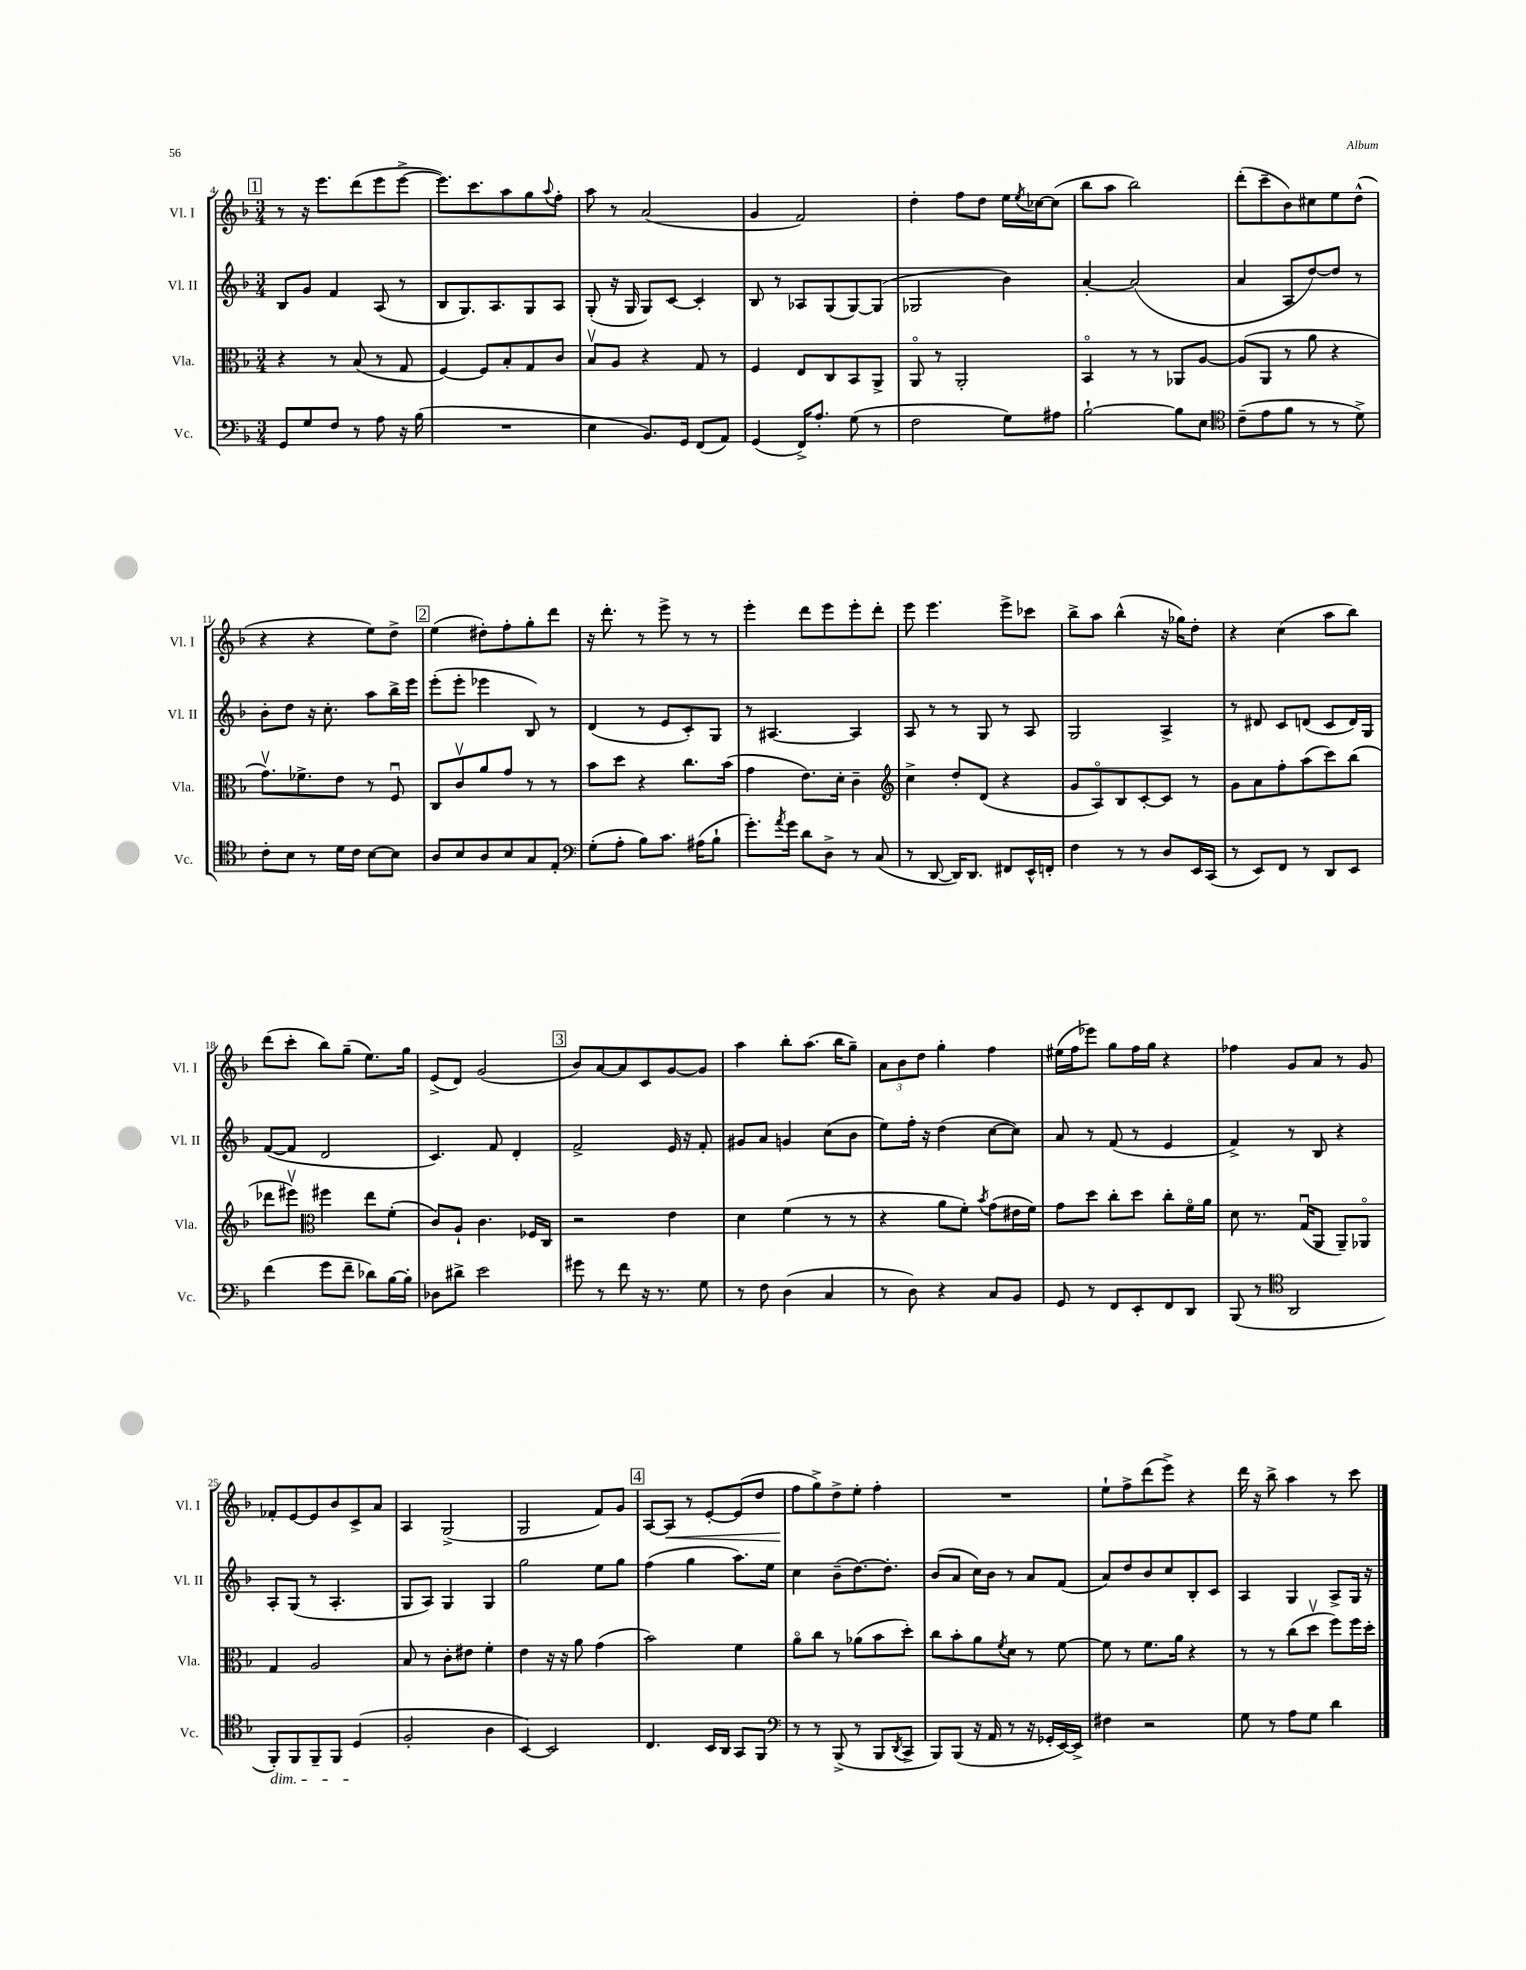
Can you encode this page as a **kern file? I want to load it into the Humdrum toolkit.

**kern	**kern	**kern	**kern	**dynam
*part4	*part3	*part2	*part1	*part1
*staff4	*staff3	*staff2	*staff1	*staff1
*I"Vc.	*I"Vla.	*I"Vl. II	*I"Vl. I	*
*I'Vc.	*I'Vla.	*I'Vl. II	*I'Vl. I	*
*clefF4	*clefC3	*clefG2	*clefG2	*
*k[b-]	*k[b-]	*k[b-]	*k[b-]	*
*M3/4	*M3/4	*M3/4	*M3/4	*
!!LO:REH:place=s1:t=1
=4	=4	=4	=4	=4
8GG/L	4r	8B-/L	8r	.
8G/	.	8g/J	16r	.
.	.	.	8.eee\L	.
8F/J	8r	4f/	.	.
8r	(8B-/	.	(8ddd\	.
8A\	8r	(8A/	8eee\	.
16r	8G/	8r	[8eee^\J	.
(16B-\	.	.	.	.
=5	=5	=5	=5	=5
2.r	[4F/)	8B-/L	8.eee\L])	.
.	.	8.G/)	.	.
.	.	.	8.ccc\	.
.	8F/L]	.	.	.
.	.	8.A/	.	.
.	8B-'/	.	8aa\	.
.	8G/	8G/	8gg\	.
.	.	.	8qqaa/	.
.	8c/J	8A/J	8ff'\J	.
=6	=6	=6	=6	=6
4E\	8B-v/L	(8G'/	8aa\	.
.	8A/J	16r	8r	.
.	.	16G/	.	.
8.BB-/L)	4r	8G/L)	(2a/	.
.	.	[8c/J	.	.
16GG/Jk	.	.	.	.
(8FF/L	8G/	4c'/]	.	.
8AA/J)	8r	.	.	.
=7	=7	=7	=7	=7
(4GG/	4F/	8B-/	4g/	.
.	.	8r	.	.
16FF^/KL)	8E/L	8A-X/L	2f/)	.
8.A'/J	.	.	.	.
.	8C/	(8G/	.	.
(8G\	8BB-/	[8G/)	.	.
8r	8AA^/J	(8G/J]	.	.
=8	=8	=8	=8	=8
2F\	8AA/	2G-X/	4dd'\	.
.	8r	.	.	.
.	2AA'/	.	8ff\L	.
.	.	.	8dd\J	.
8G\L)	.	4b-\)	16ee\LL	.
.	.	.	8qee/	.
.	.	.	[16cc-X\J	.
8A#X\J	.	.	(8cc-\J]	.
=9	=9	=9	=9	=9
[2B-`\	4BB-/	[4a'/	8bb-\L	.
.	.	.	8aa\J	.
.	8r	(2a/]	2bb-\)	.
.	8r	.	.	.
8B-\L]	8AA-X/L	.	.	.
8E\J	[8A/J	.	.	.
=10	=10	=10	=10	=10
*clefC4	*	*	*	*
(8c~\L	(8A/L]	4a/	(8ddd'\L	.
8e\	8AA/J	.	8ccc~\	.
8f\J	8r	8A/L	8b-\)	.
8r	8a\	[8dd/)	8cc#X\	.
8r	4r	8dd/J]	8ee\	.
8d^\)	.	8r	(8dd^^\J	.
!!LO:LB:g=z
=11	=11	=11	=11	=11
8c'\L	8.gv\L)	8b-'\L	4r	.
8B-\J	.	8dd\J	.	.
.	8.f-X^\	.	.	.
8r	.	16r	4r	.
.	.	8.cc'\	.	.
16d\LL	8e\J	.	.	.
16c\JJ	.	.	.	.
[8B-\L	8r	8aa\L	8ee\L)	.
8B-\J]	8Fu/	16bb-^\L	8dd^\J	.
.	.	16eee\JJ	.	.
!!LO:REH:place=s1:t=2
=12	=12	=12	=12	=12
8A/L	8C/L	(8eee'\L	(4ee\	.
8B-/	8cv/	8eee'\J	.	.
8A/	8a/	4eee-X\	8dd#X'\L)	.
8B-/	8g/J	.	8ff'\	.
8G/	8r	8B-/)	8gg'\	.
8E'/J	8r	8r	8ddd\J	.
=13	=13	=13	=13	=13
*clefF4	*	*	*	*
(8G'\L	8b-\L	(4d/	16r	.
.	.	.	8.ddd'\	.
8A'\J	8dd\J	.	.	.
8B-\L)	4r	8r	8r	.
8.c\J	.	8e/L	8eee^\	.
.	8.cc\L	8c'/)	8r	.
(16A#X\KL	.	.	.	.
8B-`\J	.	8G/J	8r	.
.	(16b-\Jk	.	.	.
=14	=14	=14	=14	=14
8.g'\L)	4g\	8r	4eee'\	.
.	.	[4.A#X/	.	.
8qa/	.	.	.	.
16g\Jk	.	.	.	.
8d\L	8.e\L)	.	8ddd\L	.
8D^\J	.	.	8eee\	.
.	16d'\Jk	.	.	.
8r	4c~\	4A#/]	8eee'\	.
(8C/	.	.	8ddd'\J	.
=15	=15	=15	=15	=15
*	*clefG2	*	*	*
8r	4cc^\	8A/	8eee\	.
[8DD/	.	8r	4.eee\	.
16DD/KL])	8dd'/L	8r	.	.
8.DD/J	.	.	.	.
.	(8d/J	8G/	.	.
8FF#X/L	4r	8r	8eee^\L	.
16EE^^/L	.	8A/	8ccc-X\J	.
16FFn'/JJ	.	.	.	.
=16	=16	=16	=16	=16
4F\	8g/L	2G/	8bb-^\L	.
.	8A/)	.	8aa\J	.
8r	8B-/	.	(4bb-^^\	.
8r	[8c'/	.	.	.
8D/L	8c/J]	4A^/	16r	.
.	.	.	16gg-X\KL)	.
16EE/L	8r	.	8dd'\J	.
(16CC/JJ	.	.	.	.
=17	=17	=17	=17	=17
8r	8g\L	8r	4r	.
8EE/L)	8a\	8d#X/	.	.
8FF/J	8ff'\	8c/L	(4cc\	.
8r	(8aa\	(8dn/J	.	.
8DD/L	8ccc\)	8c/L	8aa\L	.
8EE/J	(8bb-\J	16d/L)	8bb-\J)	.
.	.	16G/JJ	.	.
!!LO:LB:g=z
=18	=18	=18	=18	=18
(4f\	8ddd-X\L	([8f/L	(8ddd\L	.
.	8eee#Xv\J)	8f/J]	8ccc'\J	.
*	*clefC3	*	*	*
8g\L	4ff#X\	2d/	8bb-\L)	.
8f~\J	.	.	(8gg~\J	.
8d-X\L)	8ee\L	.	8.ee\L)	.
[16B-\L	(8f'\J	.	.	.
16B-'\JJ]	.	.	16gg\Jk	.
=19	=19	=19	=19	=19
8D-X\L	8c/L)	4.c/)	(8e^/L	.
8d#X^\J	8A`/J	.	8d/J)	.
2e\	4.c\	.	(2g/	.
.	.	8f/	.	.
.	.	4d'/	.	.
.	16F-X/LL	.	.	.
.	16C/JJ	.	.	.
!!LO:REH:place=s1:t=3
=20	=20	=20	=20	=20
8g#X\	2r	2f^/	8b-/L)	.
8r	.	.	[8a/	.
8f\	.	.	8a/]	.
16r	.	.	8c/	.
8.r	.	.	.	.
.	4e\	16e/	[8g/	.
.	.	16r	.	.
8G\	.	8f'/	8g/J]	.
=21	=21	=21	=21	=21
8r	4d\	8g#X/L	4aa\	.
8F\	.	8a/J	.	.
(4D\	(4f\	4gn/	8bb-'\L	.
.	.	.	(8.aa\J	.
4C/	8r	(8cc\L	.	.
.	.	.	16bb-\KL	.
.	8r	8b-\J	8gg~\J)	.
=22	=22	=22	=22	=22
8r	4r	8ee\L)	12a\L	.
.	.	.	12b-\	.
8D\)	.	16ff'\Jk	.	.
.	.	.	12dd\J	.
.	.	16r	.	.
4r	8a\L	(4dd\	4gg'\	.
.	8f'\J)	.	.	.
.	8qb-/	.	.	.
8C/L	(8g\L	[8cc\L	4ff\	.
8BB-/J	16e#X\L	8cc\J])	.	.
.	16f\JJ)	.	.	.
=23	=23	=23	=23	=23
8GG/	8g\L	8a/	(16ee#X\LL	.
.	.	.	16ff\J	.
8r	8dd\J	8r	8eee-X\J)	.
8FF/L	8cc'\L	(8f/	8gg\L	.
8EE'/	8dd\J	8r	16ff\L	.
.	.	.	16gg\JJ	.
8FF/	8cc'\L	4e/	4r	.
8DD/J	16f\L	.	.	.
.	16a\JJ	.	.	.
=24	=24	=24	=24	=24
(8BBB-/	8d\	4f^/)	4ff-X\	.
8r	8.r	.	.	.
*clefC4	*	*	*	*
2AA/	.	8r	8g/L	.
.	(16Gu/KL	.	.	.
.	8AA/J	8B-/	8a/J	.
.	8AA~/L)	4r	8r	.
.	8AA-X/J	.	8g/	.
!!LO:LB:g=z
=25	=25	=25	=25	=25
!LO:TX:b:i:t=dim.	!	!	!	!
8FF'/L)	4G/	8A'/L	8f-X'/L	.
8FF/	.	(8G/J	[8e/	.
8FF~/	2A/	8r	8e/]	.
8FF/J	.	4.A'/	8b-/	.
(4D/	.	.	8c^/	.
.	.	.	8a/J	.
=26	=26	=26	=26	=26
2F'/	8B-/	8G/L	4A/	.
.	8r	8A/J)	.	.
.	8c'\L	4G/	(2G^/	.
.	8e#X\J	.	.	.
4A\	4f'\	4G/	.	.
=27	=27	=27	=27	=27
[4BB-/)	4e\	2gg\	2G/	.
2BB-/]	16r	.	.	.
.	16r	.	.	.
.	8a\	.	.	.
.	(4g\	8ee\L	8f/L)	.
.	.	8gg\J	8g/J	.
!!LO:REH:place=s1:t=4
=28	=28	=28	=28	=28
4.C/	2b-\)	(4ff\	[8A/L	.
!	!	!	!	!LO:HP:b
.	.	.	8A/J]	<
.	.	4gg\	8r	.
16BB-/LL	.	.	[8e'/L	.
16AA/JJ	.	.	.	.
8GG/L	4f\	8.aa\L)	(8e/]	.
8FF/J	.	.	8dd/J	.
.	.	16ee\Jk	.	.
=29	=29	=29	=29	=29
*clefF4	*	*	*	*
8r	8a\L	4cc\	8ff\L	.
8r	8cc\J	.	8gg^\)	[
(8BBB-^/	8r	(8b-~\L	8dd^\	.
8r	(8a-X\L	[8.dd\)	8ee'\J	.
8BBB-/L	8b-\	.	4ff'\	.
.	.	8.dd'\J]	.	.
8qDD/	.	.	.	.
8CC^/J	8dd'\J)	.	.	.
=30	=30	=30	=30	=30
8BBB-/L)	8cc\L	(8b-/L	2.r	.
(8BBB-/J	8b-'\	8a/J	.	.
16r	8a\	16cc\LL)	.	.
16AA/	.	16b-\JJ	.	.
.	8qf/	.	.	.
8r	8d\J	8r	.	.
16r	8r	8a/L	.	.
16GG-X'/LL	.	.	.	.
[16EE/)	[8f\	(8f/J	.	.
16EE^/JJ]	.	.	.	.
=31	=31	=31	=31	=31
4F#X\	8f\]	8a/L)	8ee`\L	.
.	8r	8dd/	8ff^\	.
2r	8.f\L	8b-/	(8ddd\	.
.	.	8cc/	8eee^\J)	.
.	16a\Jk	.	.	.
.	4r	8B-'/	4r	.
.	.	8c/J	.	.
=32	=32	=32	=32	=32
8G\	8r	4A/	16ddd\	.
.	.	.	16r	.
8r	8r	.	8bb-^\	.
8A\L	(8cc\L	4G/	4aa\	.
8G\J	8ddv\J	.	.	.
4d\	8ff\L)	8A^/L	8r	.
.	16ff\L	16G/Jk	8ccc\	.
.	16dd'\JJ	16r	.	.
==	==	==	==	==
*-	*-	*-	*-	*-
